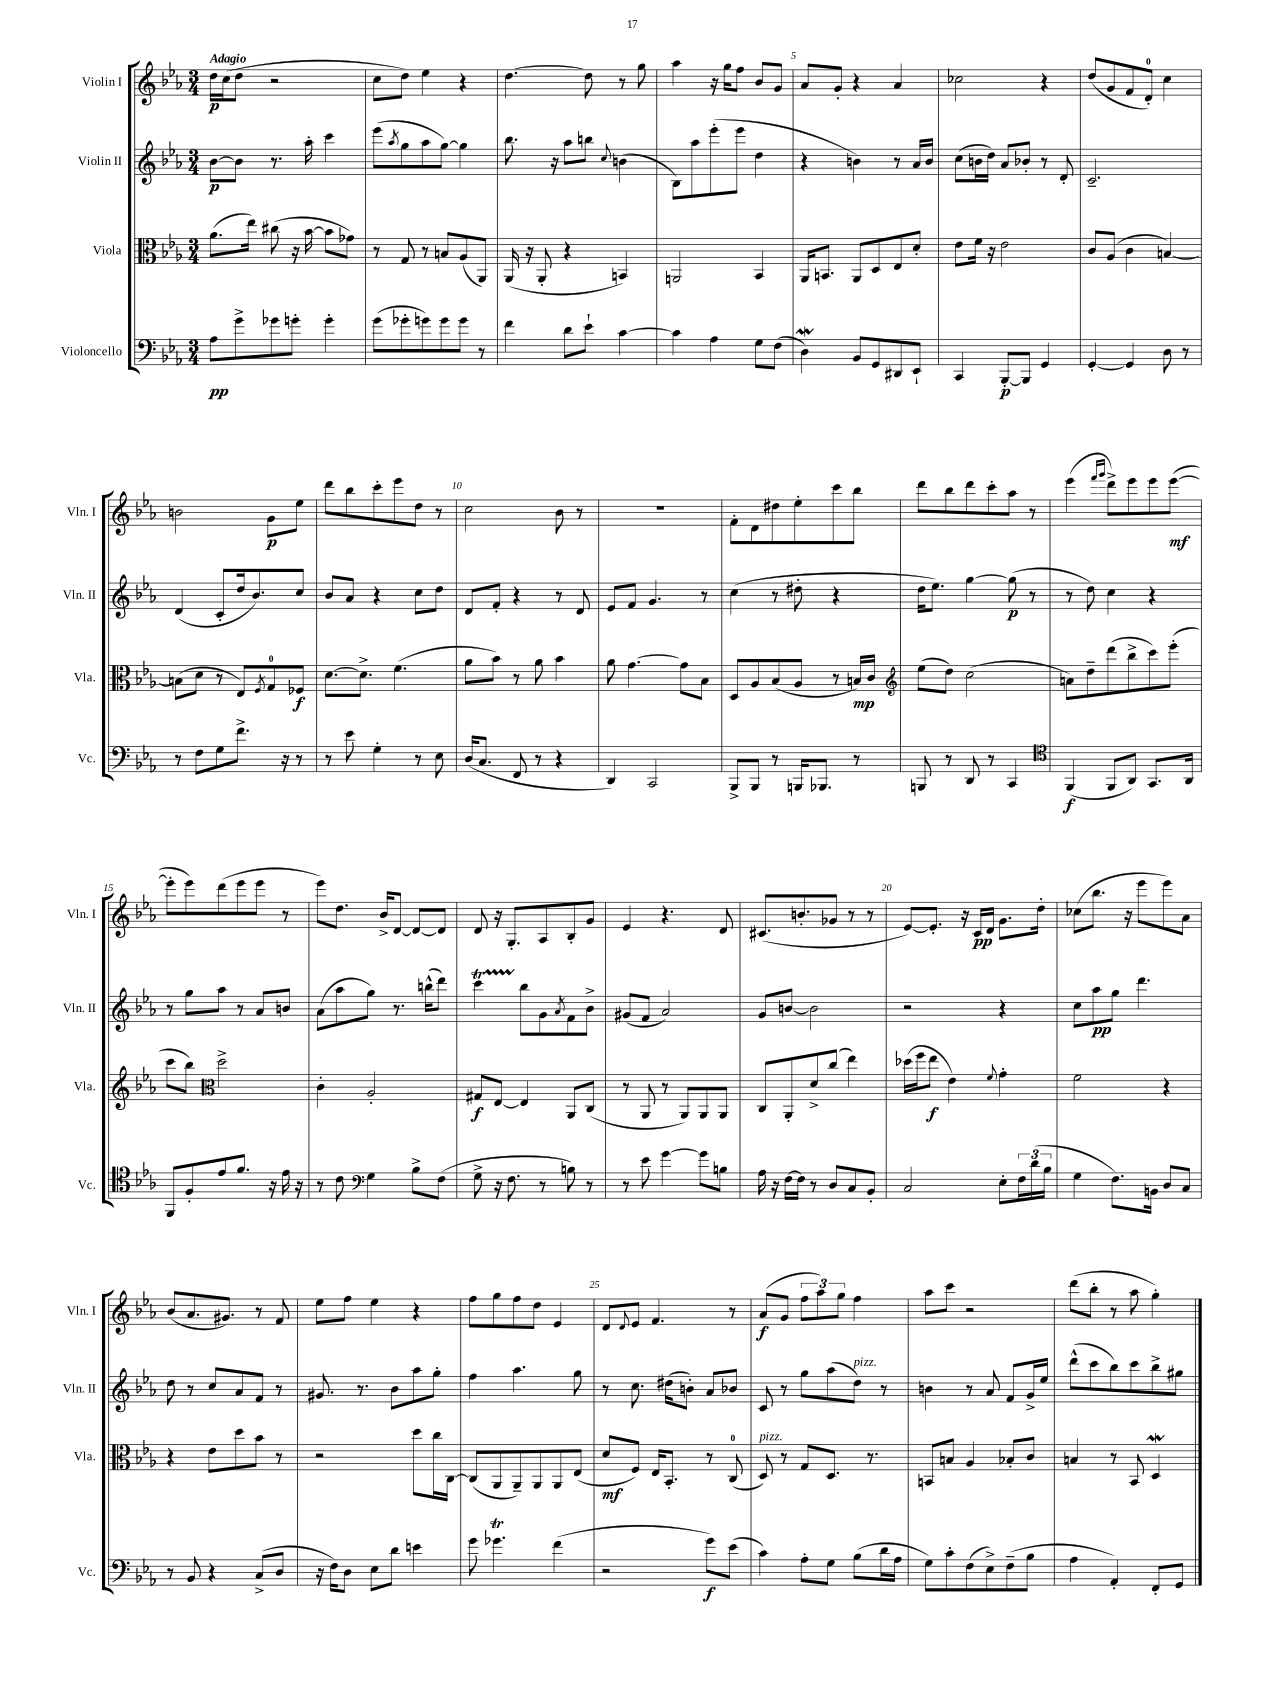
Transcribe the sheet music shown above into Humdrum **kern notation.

**kern	**dynam	**kern	**dynam	**kern	**dynam	**kern	**dynam
*part4	*part4	*part3	*part3	*part2	*part2	*part1	*part1
*staff4	*staff4	*staff3	*staff3	*staff2	*staff2	*staff1	*staff1
*I"Violoncello	*	*I"Viola	*	*I"Violin II	*	*I"Violin I	*
*I'Vc.	*	*I'Vla.	*	*I'Vln. II	*	*I'Vln. I	*
*clefF4	*	*clefC3	*	*clefG2	*	*clefG2	*
*k[b-e-a-]	*	*k[b-e-a-]	*	*k[b-e-a-]	*	*k[b-e-a-]	*
*M3/4	*	*M3/4	*	*M3/4	*	*M3/4	*
=1	=1	=1	=1	=1	=1	=1	=1
!	!	!	!	!	!	!LO:TX:a:B:t=Adagio	!
8A-\L	pp	(8.a-\L	.	[8b-\L	p	16dd\LL	p
.	.	.	.	.	.	(16cc\J	.
8g^\	.	.	.	8b-\J]	.	8dd\J	.
.	.	16ee-\Jk)	.	.	.	.	.
8g-X\	.	(8cc#X\	.	8.r	.	2r	.
8gn'\J	.	16r	.	.	.	.	.
.	.	[16b-\	.	16aa-'\	.	.	.
4g'\	.	8b-\L]	.	4ccc\	.	.	.
.	.	8g-X\J)	.	.	.	.	.
=2	=2	=2	=2	=2	=2	=2	=2
(8g\L	.	8r	.	(8eee-\L	.	8cc\L	.
.	.	.	.	8qaa-/	.	.	.
8g-X'\	.	8G/	.	8gg\	.	8dd\J)	.
8gn\)	.	8r	.	8aa-\	.	4ee-\	.
8g\	.	8Bn/L	.	[8gg\J)	.	.	.
8g\J	.	(8A-/	.	4gg\]	.	4r	.
8r	.	8AA-/J)	.	.	.	.	.
=3	=3	=3	=3	=3	=3	=3	=3
4f\	.	(16AA-/	.	8.bb-\	.	[4.dd\	.
.	.	16r	.	.	.	.	.
.	.	8AA-'/	.	.	.	.	.
.	.	.	.	16r	.	.	.
8d\L	.	4r	.	8aa-\L	.	.	.
8e-`\J	.	.	.	8bbn\J	.	8dd\]	.
.	.	.	.	8qqcc/	.	.	.
[4c\	.	4BBn/)	.	(4bn\	.	8r	.
.	.	.	.	.	.	8gg\	.
=4	=4	=4	=4	=4	=4	=4	=4
4c\]	.	2AAn/	.	8B-\L)	.	4aa-\	.
.	.	.	.	8aa-\	.	.	.
4A-\	.	.	.	(8eee-'\	.	16r	.
.	.	.	.	.	.	16gg\KL	.
.	.	.	.	8eee-\J	.	8ff\J	.
8G\L	.	4BB-/	.	4dd\	.	8b-/L	.
(8F\J	.	.	.	.	.	8g/J	.
=5	=5	=5	=5	=5	=5	=5	=5
4DW\)	.	16AA-/KL	.	4r	.	8a-/L	.
.	.	8.BBn/J	.	.	.	.	.
.	.	.	.	.	.	8g'/J	.
8BB-/L	.	8AA-/L	.	4bn\)	.	4r	.
8GG/	.	8D/	.	.	.	.	.
8DD#X/	.	8E-/	.	8r	.	4a-/	.
8EE-`/J	.	8d'/J	.	16a-/LL	.	.	.
.	.	.	.	16b/JJ	.	.	.
=6	=6	=6	=6	=6	=6	=6	=6
4CC/	.	8e-\L	.	(8cc\L	.	2cc-X\	.
.	.	16f\Jk	.	16bn\L	.	.	.
.	.	16r	.	16dd\JJ)	.	.	.
[8BBB-'/L	p	2e-\	.	8a-/L	.	.	.
8BBB-/J]	.	.	.	8b-X'/J	.	.	.
4GG/	.	.	.	8r	.	4r	.
.	.	.	.	8d'/	.	.	.
=7	=7	=7	=7	=7	=7	=7	=7
[4GG'/	.	8c/L	.	2.c~/	.	(8dd/L	.
.	.	(8A-/J	.	.	.	8g/	.
4GG/]	.	4c\	.	.	.	8f/	.
.	.	.	.	.	.	8d'/J)	.
8D\	.	[4Bn/)	.	.	.	4cc\	.
8r	.	.	.	.	.	.	.
!!LO:LB:g=z
=8	=8	=8	=8	=8	=8	=8	=8
8r	.	(8Bn\L]	.	(4d/	.	2bn\	.
8F\L	.	8d\J	.	.	.	.	.
8G\	.	8r	.	8c'/L	.	.	.
8.f^\J	.	8E-/L)	.	16dd/k	.	.	.
.	.	.	.	8.b-/)	.	.	.
.	.	8qF/	.	.	.	.	.
.	.	8G/	.	.	.	8g\L	p
16r	.	.	.	.	.	.	.
8r	.	8F-X/J	f	8cc/J	.	8ee-\J	.
=9	=9	=9	=9	=9	=9	=9	=9
8r	.	[8.d\L	.	8b-/L	.	8ddd\L	.
8e-\	.	.	.	8a-/J	.	8bb-\	.
.	.	8.d^\J]	.	.	.	.	.
4G'\	.	.	.	4r	.	8ccc'\	.
.	.	(4.f\	.	.	.	8eee-\	.
8r	.	.	.	8cc\L	.	8dd\J	.
8E-\	.	.	.	8dd\J	.	8r	.
=10	=10	=10	=10	=10	=10	=10	=10
(16D/KL	.	8a-\L	.	8d/L	.	2cc\	.
8.C/J	.	.	.	.	.	.	.
.	.	8b-\J)	.	8f'/J	.	.	.
8FF/	.	8r	.	4r	.	.	.
8r	.	8a-\	.	.	.	.	.
4r	.	4b-\	.	8r	.	8b-\	.
.	.	.	.	8d/	.	8r	.
=11	=11	=11	=11	=11	=11	=11	=11
4DD/)	.	8a-\	.	8e-/L	.	2.r	.
.	.	[4.g\	.	8f/J	.	.	.
2CC/	.	.	.	4.g/	.	.	.
.	.	8g\L]	.	.	.	.	.
.	.	8B-\J	.	8r	.	.	.
=12	=12	=12	=12	=12	=12	=12	=12
8BBB-^/L	.	8D/L	.	(4cc\	.	8f'\L	.
8BBB-/J	.	8A-/	.	.	.	8d\	.
8r	.	(8B-/	.	8r	.	8dd#X\	.
16BBBn/KL	.	8A-/J	.	8dd#X'\	.	8ee-'\	.
8.BBB-X/J	.	.	.	.	.	.	.
.	.	8r	.	4r	.	8ccc\	.
8r	.	16Bn/LL)	mp	.	.	8bb-\J	.
.	.	16c/JJ	.	.	.	.	.
=13	=13	=13	=13	=13	=13	=13	=13
*	*	*clefG2	*	*	*	*	*
8BBBn/	.	(8ee-\L	.	16dd\KL	.	8ddd\L	.
.	.	.	.	8.ee-\J)	.	.	.
8r	.	8dd\J)	.	.	.	8bb-\	.
8DD/	.	(2cc\	.	[4gg\	.	8ddd\	.
8r	.	.	.	.	.	8ccc'\	.
4CC/	.	.	.	(8gg\]	p	8aa-\J	.
.	.	.	.	8r	.	8r	.
=14	=14	=14	=14	=14	=14	=14	=14
*clefC4	*	*	*	*	*	*	*
(4FF/	f	8an\L)	.	8r	.	(4eee-\	.
.	.	8dd~\	.	8dd\)	.	.	.
.	.	.	.	.	.	16qqfff/LL	.
.	.	.	.	.	.	16qqggg/JJ	.
8FF/L	.	(8ddd\	.	4cc\	.	8ddd^\L)	.
8AA-/J)	.	8bb-^\	.	.	.	8eee-\	.
8.GG/L	.	8ccc\)	.	4r	.	8eee-\	.
.	.	(8eee-'\J	.	.	.	([8eee-\J	mf
16AA-/Jk	.	.	.	.	.	.	.
!!LO:LB:g=z
=15	=15	=15	=15	=15	=15	=15	=15
8FF/L	.	8ccc\L	.	8r	.	8eee-'\L]	.
8F'/	.	8bb-\J)	.	8gg\L	.	8eee-\)	.
*	*	*clefC3	*	*	*	*	*
8e-/	.	2dd^\	.	8aa-\J	.	(8ddd\	.
8.f/J	.	.	.	8r	.	8eee-\	.
.	.	.	.	8a-/L	.	8eee-\J	.
16r	.	.	.	.	.	.	.
16e-\	.	.	.	8bn/J	.	8r	.
16r	.	.	.	.	.	.	.
=16	=16	=16	=16	=16	=16	=16	=16
8r	.	4c'\	.	(8a-\L	.	8eee-\L)	.
8c\	.	.	.	8aa-\	.	8.dd\J	.
*clefF4	*	*	*	*	*	*	*
4G\	.	2A-'/	.	8gg\J)	.	.	.
.	.	.	.	.	.	16b-^/KL	.
.	.	.	.	8.r	.	[8d/J	.
8B-^\L	.	.	.	.	.	8d/L_	.
.	.	.	.	(16bbn^^\KL	.	.	.
(8F\J	.	.	.	8ddd\J)	.	8d/J]	.
=17	=17	=17	=17	=17	=17	=17	=17
8G^\	.	8G#X/L	f	4cccT\	.	8d/	.
16r	.	[8E-/J	.	.	.	16r	.
8.F\	.	.	.	.	.	8.G'/L	.
.	.	4E-/]	.	8bb-\L	.	.	.
8r	.	.	.	8g\	.	8A-/	.
.	.	.	.	8qa-/	.	.	.
8Bn\)	.	8AA-/L	.	8f\	.	8B-'/	.
8r	.	(8C/J	.	8b-^\J	.	8g/J	.
=18	=18	=18	=18	=18	=18	=18	=18
8r	.	8r	.	(8g#X/L	.	4e-/	.
8e-\	.	8AA-/	.	8f/J	.	.	.
[4g\	.	8r	.	2a-/)	.	4.r	.
.	.	8AA-/L)	.	.	.	.	.
8g\L]	.	8AA-/	.	.	.	.	.
8Bn\J	.	8AA-/J	.	.	.	8d/	.
=19	=19	=19	=19	=19	=19	=19	=19
16A-\	.	8C/L	.	8g/L	.	(8.c#X/L	.
16r	.	.	.	.	.	.	.
[16F\LL	.	8AA-'/	.	[8bn/J	.	.	.
16F\JJ]	.	.	.	.	.	8.bn'/	.
8r	.	8d^/	.	2b\]	.	.	.
8D/L	.	(8cc/J	.	.	.	8g-X/J	.
8C/	.	4ee-\)	.	.	.	8r	.
8BB-'/J	.	.	.	.	.	8r	.
=20	=20	=20	=20	=20	=20	=20	=20
2C/	.	(16dd-X\LL	.	2r	.	[8e-/L)	.
.	.	16ff\J	.	.	.	.	.
.	.	8ee-\J	f	.	.	8.e-'/J]	.
.	.	4e-\)	.	.	.	.	.
.	.	.	.	.	.	16r	.
.	.	.	.	.	.	16c/LL	pp
.	.	.	.	.	.	16d/JJ	.
.	.	8qqf/	.	.	.	.	.
8E-'\L	.	4g'\	.	4r	.	8.g\L	.
24F\L	.	.	.	.	.	.	.
(24d\	.	.	.	.	.	.	.
.	.	.	.	.	.	16dd'\Jk	.
24B-\JJ	.	.	.	.	.	.	.
=21	=21	=21	=21	=21	=21	=21	=21
4G\	.	2f\	.	8cc\L	.	(8cc-X\L	.
.	.	.	.	8aa-\	pp	8.bb-\J	.
8.F\L)	.	.	.	8gg\J	.	.	.
.	.	.	.	.	.	16r	.
.	.	.	.	4.ddd\	.	8eee-\L	.
16BBn\Jk	.	.	.	.	.	.	.
8D/L	.	4r	.	.	.	8eee-\)	.
8C/J	.	.	.	.	.	8a-\J	.
!!LO:LB:g=z
=22	=22	=22	=22	=22	=22	=22	=22
8r	.	4r	.	8dd\	.	(8b-/L	.
8BB-/	.	.	.	8r	.	8.a-/	.
4r	.	8e-\L	.	8cc/L	.	.	.
.	.	.	.	.	.	8.g#X/J)	.
.	.	8dd\	.	8a-/	.	.	.
(8C^/L	.	8b-\J	.	8f/J	.	8r	.
8D/J	.	8r	.	8r	.	8f/	.
=23	=23	=23	=23	=23	=23	=23	=23
16r	.	2r	.	8.g#X/	.	8ee-\L	.
16F\KL)	.	.	.	.	.	.	.
8D\J	.	.	.	.	.	8ff\J	.
.	.	.	.	8.r	.	.	.
8E-\L	.	.	.	.	.	4ee-\	.
8d\J	.	.	.	8b-\L	.	.	.
4en\	.	8dd\L	.	8aa-\	.	4r	.
.	.	16cc\L	.	8gg'\J	.	.	.
.	.	[16C\JJ	.	.	.	.	.
=24	=24	=24	=24	=24	=24	=24	=24
8g\	.	(8C/L]	.	4ff\	.	8ff\L	.
4.g-XT\	.	8AA-/	.	.	.	8gg\	.
.	.	8AA-~/)	.	4.aa-\	.	8ff\	.
.	.	8AA-/	.	.	.	8dd\J	.
(4f\	.	8AA-/	.	.	.	4e-/	.
.	.	(8E-/J	.	8gg\	.	.	.
=25	=25	=25	=25	=25	=25	=25	=25
2r	.	8d/L	mf	8r	.	8d/L	.
.	.	.	.	.	.	8qqd/	.
.	.	8F/J)	.	8.cc\	.	8e-/J	.
.	.	16E-/KL	.	.	.	4.f/	.
.	.	8.BB-'/J	.	(16dd#X\KL	.	.	.
.	.	.	.	8bn'\J)	.	.	.
8g\L)	f	8r	.	8a-/L	.	.	.
(8e-\J	.	(8C/	.	8b-X/J	.	8r	.
=26	=26	=26	=26	=26	=26	=26	=26
!	!	!LO:TX:a:i:t=pizz.	!	!	!	!	!
4c\)	.	8D/)	.	8c/	.	(8a-/L	f
.	.	8r	.	8r	.	8g/J	.
8A-'\L	.	8G/L	.	8gg\L	.	12ff\L	.
.	.	.	.	.	.	12aa-\)	.
8G\J	.	8.D/J	.	(8aa-\	.	.	.
.	.	.	.	.	.	12gg\J	.
!	!	!	!	!LO:TX:a:i:t=pizz.	!	!	!
(8B-\L	.	.	.	8dd\J)	.	4ff\	.
.	.	8.r	.	.	.	.	.
16d\L	.	.	.	8r	.	.	.
16A-\JJ	.	.	.	.	.	.	.
=27	=27	=27	=27	=27	=27	=27	=27
8G\L)	.	8BBn/L	.	4bn\	.	8aa-\L	.
8c'\	.	8Bn/J	.	.	.	8ccc\J	.
(8F\	.	4A-/	.	8r	.	2r	.
8E-^\)	.	.	.	8a-/	.	.	.
(8F~\	.	8B-X'/L	.	8f/L	.	.	.
8B-\J	.	8c/J	.	16g^/L	.	.	.
.	.	.	.	16ee-/JJ	.	.	.
=28	=28	=28	=28	=28	=28	=28	=28
4A-\	.	4Bn/	.	(8ddd^^\L	.	(8ddd\L	.
.	.	.	.	8ccc\	.	8bb-'\J	.
4AA-'/)	.	8r	.	8bb-\)	.	8r	.
.	.	8BB-/	.	8ccc\	.	8aa-\	.
8FF'/L	.	4DW/	.	8bb-^\	.	4gg'\)	.
8GG/J	.	.	.	8gg#X\J	.	.	.
==	==	==	==	==	==	==	==
*-	*-	*-	*-	*-	*-	*-	*-
